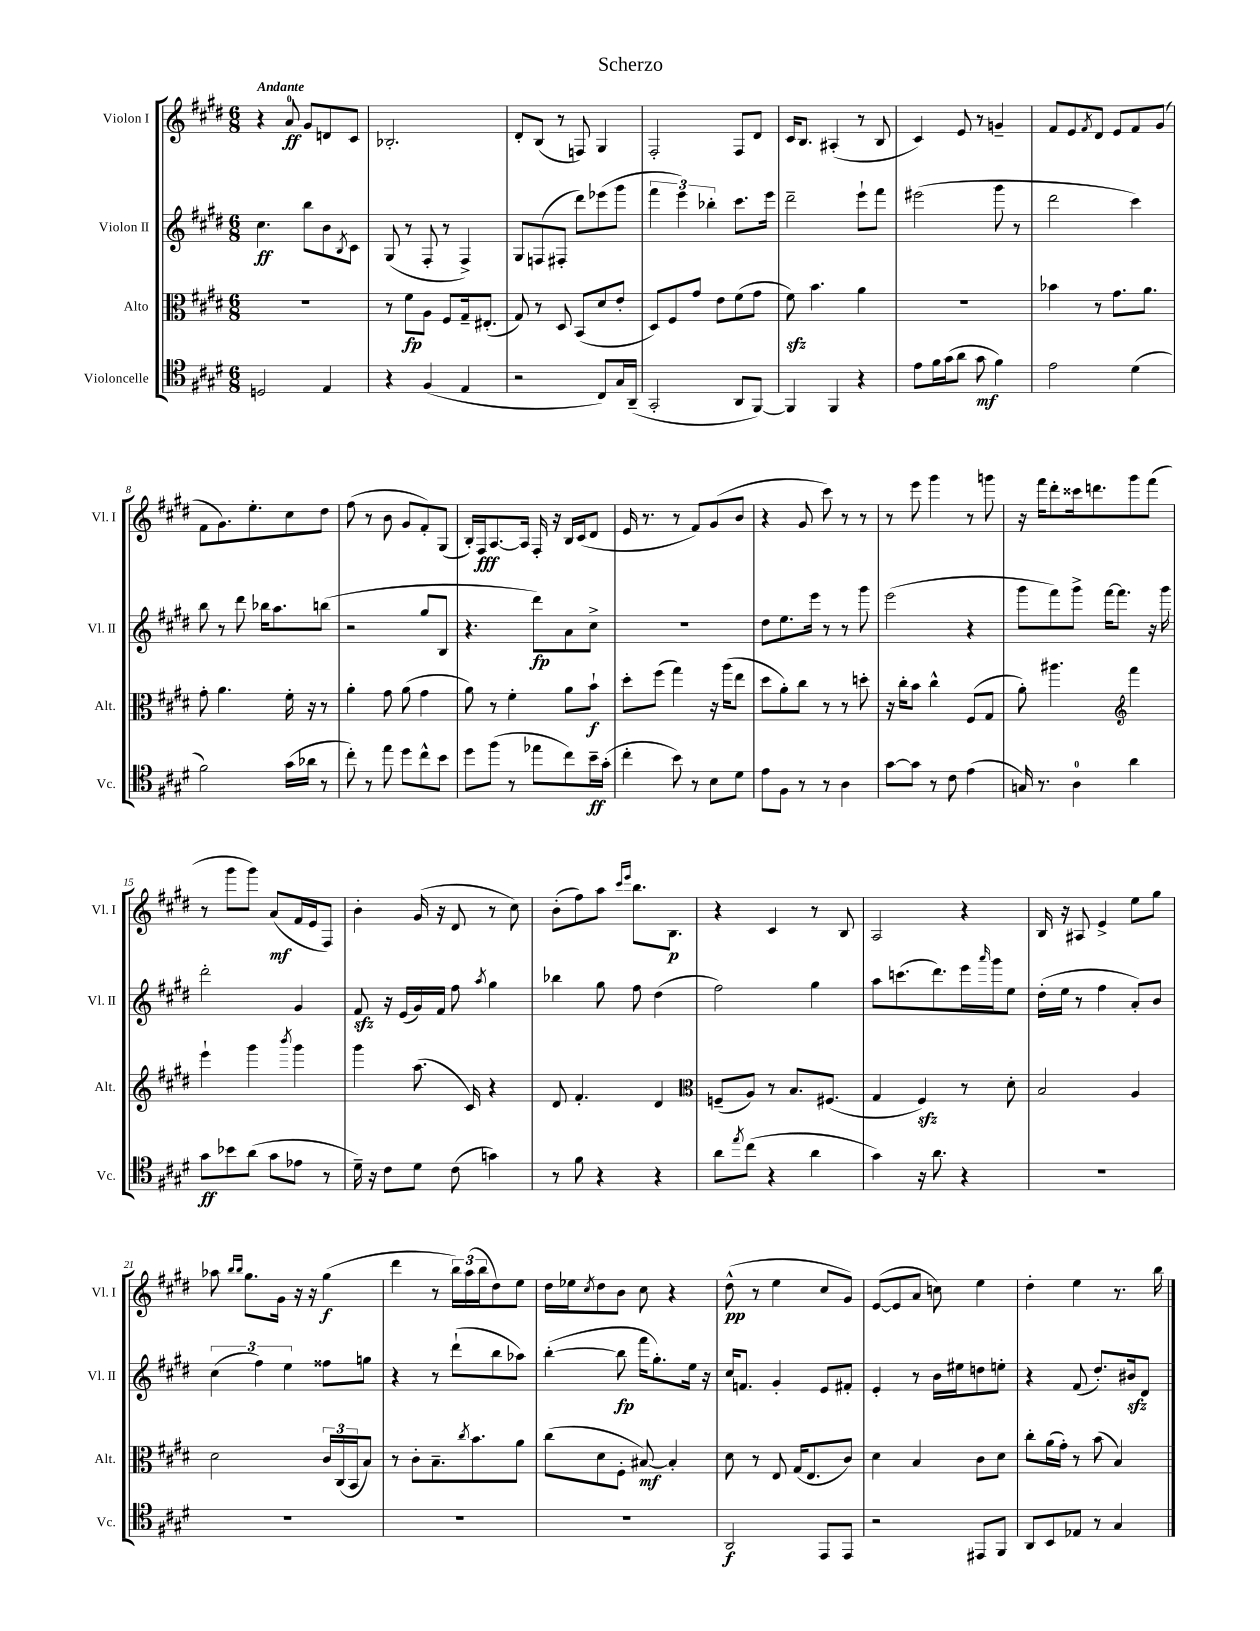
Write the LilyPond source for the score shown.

\header { title = "Scherzo" }
<<
\new StaffGroup <<
\new Staff = "s0" \with { instrumentName = "Violon I" shortInstrumentName = "Vl. I" } {
    \clef treble \key e \major \numericTimeSignature \time 6/8 \tempo "Andante"
    r4 a'8-0\ff gis'8 d'8 cis'8 |
    bes2.-. |
    dis'8-. b8( r8 f8) gis4 |
    fis2-. fis8 dis'8 |
    cis'16 b8. ais4-.( r8 b8 |
    cis'4) e'8 r8 g'4-- |
    fis'8 e'8 \acciaccatura { fis'8 } dis'8 e'8 fis'8 gis'8( |
    fis'8 gis'8.) e''8.-. cis''8 dis''8 |
    fis''8( r8 b'8 gis'8 fis'8-.) gis8( |
    b16-.) fis16\fff a8.~ a16 fis16-. r16 b16 cis'16( dis'8 |
    e'16 r8. r8 fis'8) gis'8( b'8 |
    r4 gis'8 cis'''8) r8 r8 |
    r8 e'''8 gis'''4 r8 g'''8 |
    r16 fis'''16 dis'''8-. cisis'''16 d'''8. gis'''8 fis'''8( |
    r8 gis'''8 gis'''8) a'8\mf( fis'16 e'16 fis8) |
    b'4-. gis'16( r16 dis'8 r8 cis''8) |
    b'8-.( fis''8) a''8 \grace { cis'''16 e'''16 } b''8. b8.\p |
    r4 cis'4 r8 b8 |
    a2 r4 |
    b16 r16 ais8 e'4-> e''8 gis''8 |
    aes''8 \grace { b''16 b''16 } gis''8. gis'16 r16 r16 gis''4\f( |
    dis'''4 r8 \tuplet 3/2 { b''16) a''16( b''16 } dis''8) e''8 |
    dis''16 ees''16 \acciaccatura { cis''8 } dis''8 b'8 cis''8 r4 |
    dis''8-^\pp( r8 e''4 cis''8 gis'8) |
    e'8~( e'8 a'8 c''8) e''4 |
    dis''4-. e''4 r8. b''16 \bar "|." |
}
\new Staff = "s1" \with { instrumentName = "Violon II" shortInstrumentName = "Vl. II" } {
    \clef treble \key e \major \numericTimeSignature \time 6/8
    cis''4.\ff b''8 b'8 \acciaccatura { b8 } cis'8 |
    gis8( r8 fis8-. r8 fis4->) |
    gis8 f8( fis8-. dis'''8) ees'''8( gis'''8 |
    \tuplet 3/2 { fis'''4 e'''4) bes''4-. } cis'''8. e'''16 |
    dis'''2-- e'''8-! fis'''8 |
    eis'''2( gis'''8 r8 |
    dis'''2 cis'''4) |
    b''8 r8 dis'''8 bes''16 a''8. b''8( |
    r2 gis''8 b8 |
    r4. dis'''8\fp) a'8 cis''8-> |
    R2. |
    dis''8 e''8. e'''16 r8 r8 gis'''8 |
    e'''2( r4 |
    gis'''8 fis'''8) gis'''8-> fis'''16~ fis'''8. r16 gis'''16 |
    dis'''2-. gis'4 |
    fis'8\sfz r16 e'16( gis'16) fis'16 fis''8 \acciaccatura { a''8 } gis''4 |
    bes''4 gis''8 fis''8 dis''4( |
    fis''2) gis''4 |
    a''8 c'''8.( dis'''8.) e'''16 \grace { a'''16 } gis'''16 e''8 |
    dis''16-.( e''16 r8 fis''4 a'8-.) b'8 |
    \tuplet 3/2 { cis''4( fis''4) e''4 } fisis''8 g''8 |
    r4 r8 dis'''8-!( b''8 aes''8) |
    b''4~-.( b''8\fp fis'''16 gis''8.-.) e''16 r16 |
    cis''16 f'8. gis'4-. e'8 fis'8-. |
    e'4-. r8 b'16 eis''16 d''8 e''8-. |
    r4 fis'8( dis''8.-.) bis'16\sfz dis'8 \bar "|." |
}
\new Staff = "s2" \with { instrumentName = "Alto" shortInstrumentName = "Alt." } {
    \clef alto \key e \major \numericTimeSignature \time 6/8
    R2. |
    r8 fis'8\fp a8 fis8 gis16-- eis8.-.( |
    gis8) r8 dis8 b,8( dis'8 e'8-. |
    dis8) fis8 gis'8 e'8 fis'8( gis'8 |
    fis'8\sfz) b'4. a'4 |
    R2. |
    bes'4 r8 gis'8. a'8. |
    gis'8-. a'4. fis'16-. r16 r8 |
    a'4-. gis'8 a'8( gis'4 |
    a'8) r8 fis'4-. a'8 b'8-!\f |
    dis''8-. fis''8( gis''4) r16 a''16( e''8 |
    dis''8 a'8-.) cis''8 r8 r8 d''8-. |
    r16 cis''16-. b'8 cis''4-^ fis8( gis8 |
    a'8-.) ais''4. \clef treble fis'''4 |
    e'''4-! gis'''4 \acciaccatura { b'''8 } gis'''4 |
    gis'''4 a''8.( cis'16) r4 |
    dis'8 fis'4.-. dis'4 |
    \clef alto f8--( a8) r8 b8. fis8.( |
    gis4 fis4\sfz) r8 dis'8-. |
    b2 a4 |
    dis'2 \tuplet 3/2 { cis'16 cis16( b,16 } b8) |
    r8 cis'8-. b8.-- \acciaccatura { cis''8 } b'8. a'8 |
    cis''8( dis'8 fis8-. bis8~\mf) bis4-. |
    dis'8 r8 e8 gis16( e8. cis'8) |
    dis'4 b4 cis'8 dis'8 |
    cis''8-. a'16( gis'16-.) r8 b'8( b4) \bar "|." |
}
\new Staff = "s3" \with { instrumentName = "Violoncelle" shortInstrumentName = "Vc." } {
    \clef tenor \key e \major \numericTimeSignature \time 6/8
    d2 e4 |
    r4 fis4( e4 |
    r2 cis8) gis16 a,16--( |
    gis,2-. a,8 fis,8~) |
    fis,4 fis,4 r4 |
    e'8 fis'16 gis'16( a'8 gis'8\mf fis'4) |
    e'2 dis'4( |
    fis'2) gis'16( aes'16 r8 |
    cis''8-.) r8 e''8 dis''8 cis''8-^ b'8 |
    dis''8 fis''8( r8 ees''8 cis''8) b'16--\ff gis'16-.( |
    cis''4-. b'8) r8 b8 dis'8 |
    e'8 fis8 r8 r8 a4 |
    gis'8~ gis'8 r8 cis'8 e'4( |
    g16) r8. a4-0 a'4 |
    gis'8\ff bes'8 a'8( gis'8 ees'8 r8 |
    dis'16--) r16 cis'8 dis'8 cis'8( g'4) |
    r8 fis'8 r4 r4 |
    a'8 \acciaccatura { e''8 } cis''8( r4 a'4 |
    gis'4) r16 a'8. r4 |
    R2. |
    R2. |
    R2. |
    R2. |
    a,2\f e,8 e,8 |
    r2 eis,8 fis,8 |
    a,8 b,8 ees8 r8 gis4 \bar "|." |
}
>>
>>
